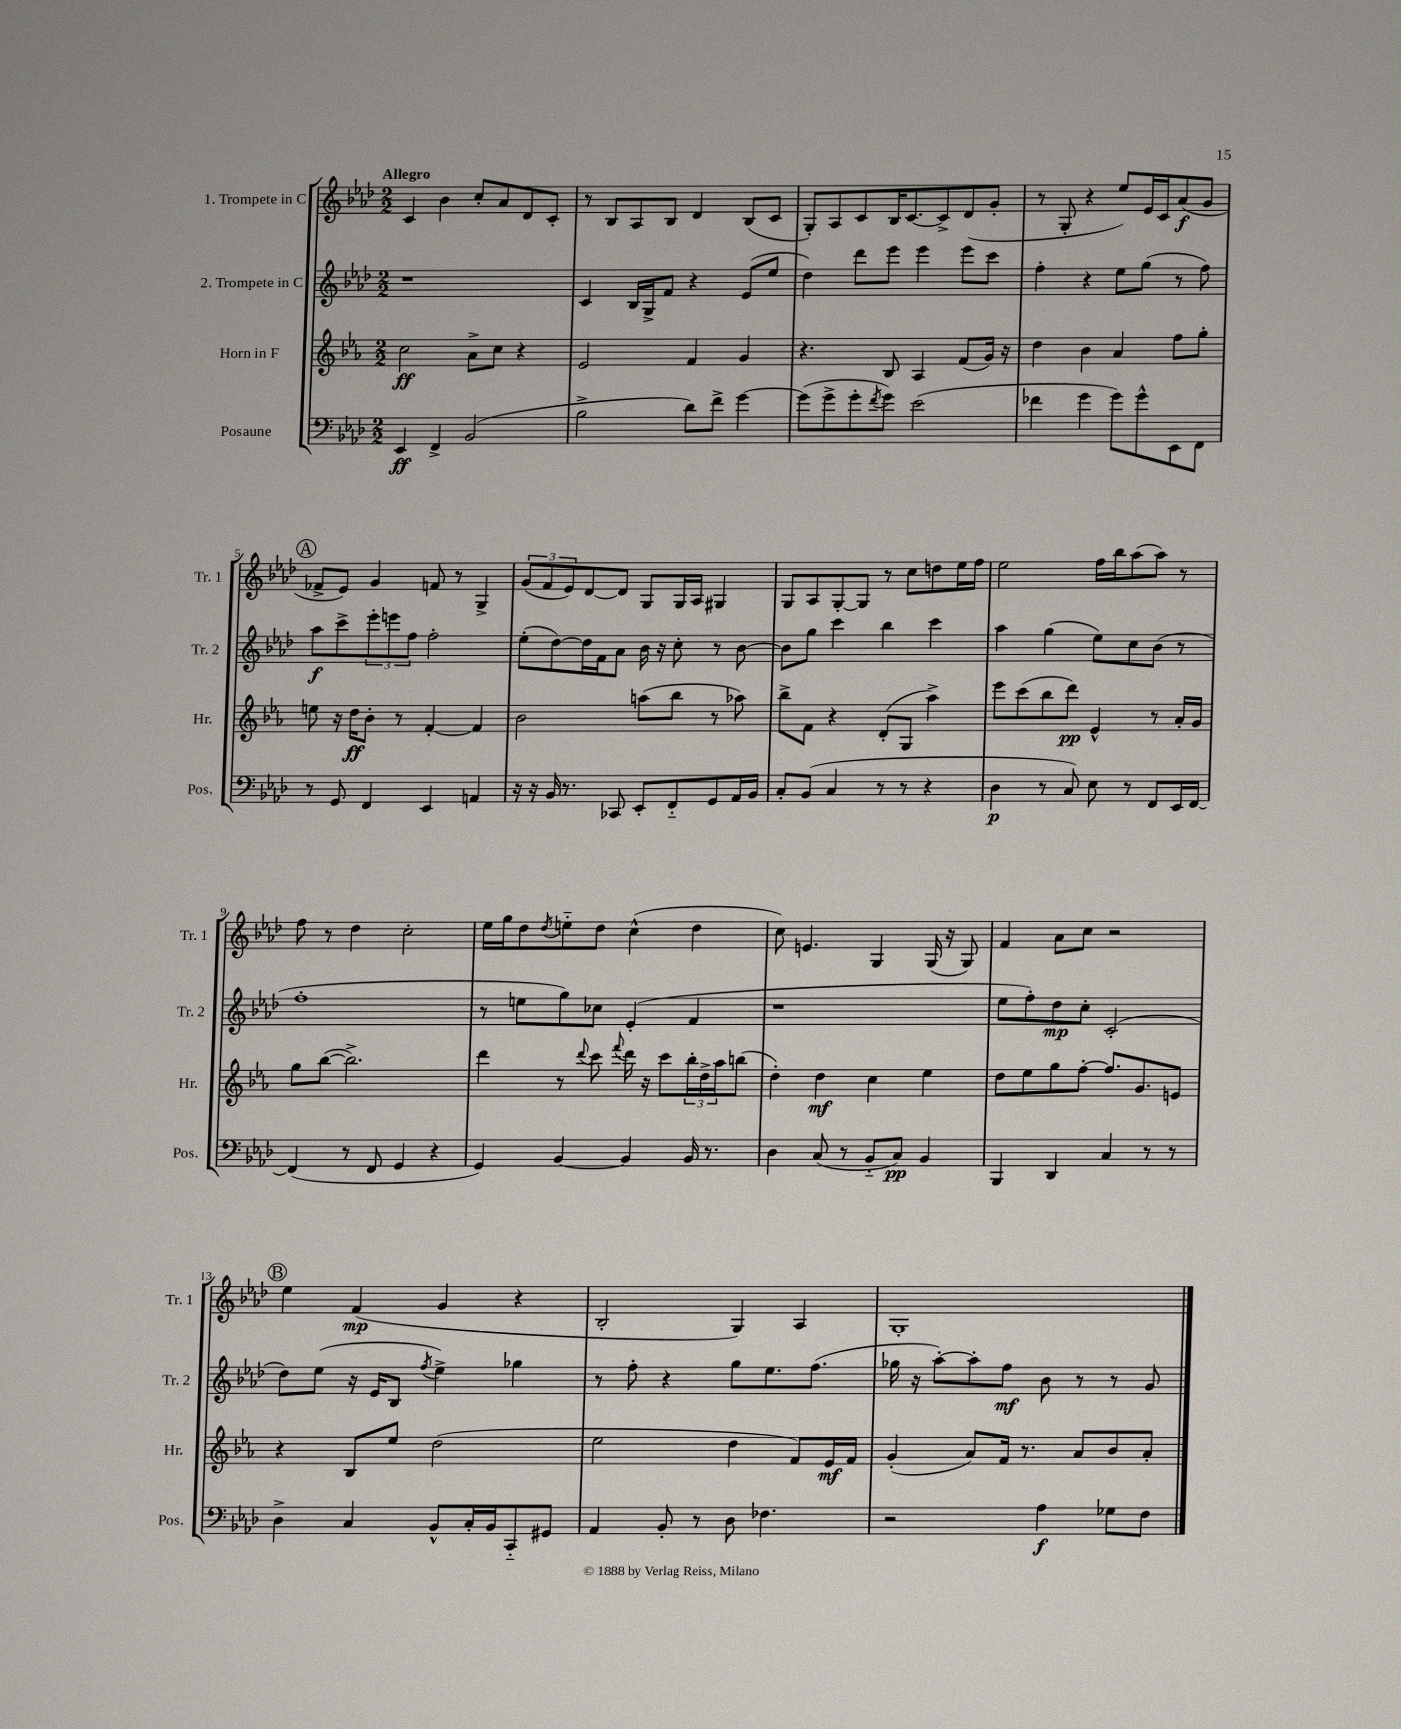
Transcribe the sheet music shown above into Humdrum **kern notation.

**kern	**dynam	**kern	**dynam	**kern	**dynam	**kern	**dynam
*part4	*part4	*part3	*part3	*part2	*part2	*part1	*part1
*staff4	*staff4	*staff3	*staff3	*staff2	*staff2	*staff1	*staff1
*I"Posaune	*	*I"Horn in F	*	*I"2. Trompete in C	*	*I"1. Trompete in C	*
*I'Pos.	*	*I'Hr.	*	*I'Tr. 2	*	*I'Tr. 1	*
*clefF4	*	*clefG2	*	*clefG2	*	*clefG2	*
*k[b-e-a-d-]	*	*k[b-e-a-]	*	*k[b-e-a-d-]	*	*k[b-e-a-d-]	*
*M2/2	*	*M2/2	*	*M2/2	*	*M2/2	*
=1	=1	=1	=1	=1	=1	=1	=1
!	!	!	!	!	!	!LO:TX:a:B:t=Allegro	!
4EE-/	ff	2cc\	ff	1r	.	4c/	.
4FF^/	.	.	.	.	.	4b-\	.
(2BB-/	.	8a-^\L	.	.	.	8cc'/L	.
.	.	8cc\J	.	.	.	8a-/	.
.	.	4r	.	.	.	8d-/	.
.	.	.	.	.	.	8c'/J	.
=2	=2	=2	=2	=2	=2	=2	=2
2B-^\	.	2e-/	.	4c/	.	8r	.
.	.	.	.	.	.	8B-/L	.
.	.	.	.	16B-/LL	.	8A-/	.
.	.	.	.	16G^/J	.	.	.
.	.	.	.	8f/J	.	8B-/J	.
8d-\L)	.	4f/	.	4r	.	4d-/	.
8f^\J	.	.	.	.	.	.	.
[4g\	.	4g/	.	(8e-/L	.	(8B-/L	.
.	.	.	.	8ee-/J	.	8c/J	.
=3	=3	=3	=3	=3	=3	=3	=3
(8g\L]	.	4.r	.	4dd-\)	.	8G'/L)	.
8g^\	.	.	.	.	.	8A-/	.
8g'\	.	.	.	8ddd-\L	.	8c/	.
8qf/	.	.	.	.	.	.	.
8g\J)	.	8B-/	.	8eee-\J	.	16B-/K	.
.	.	.	.	.	.	[8.c/	.
(2e-\	.	4A-/	.	4eee-\	.	.	.
.	.	.	.	.	.	8c^/]	.
.	.	(8f/L	.	8eee-\L	.	(8d-/	.
.	.	16g/Jk)	.	8ccc\J	.	8g'/J	.
.	.	16r	.	.	.	.	.
=4	=4	=4	=4	=4	=4	=4	=4
4f-X\	.	4dd\	.	4ff'\	.	8r	.
.	.	.	.	.	.	8G'/	.
4g\	.	4b-\	.	4r	.	4r	.
8g\L)	.	4a-/	.	8ee-\L	.	8ee-/L)	.
8g^^\	.	.	.	(8gg\J	.	16e-/L	.
.	.	.	.	.	.	16c/J	.
8EE-\	.	8ff\L	.	8r	.	(8a-/	f
8FF\J	.	8gg'\J	.	8ff\)	.	8g/J	.
!!LO:LB:g=z
!!LO:REH:place=s1:t=A
=5	=5	=5	=5	=5	=5	=5	=5
8r	.	8een\	.	8aa-\L	f	8f-X^/L	.
8GG/	.	16r	.	8ccc^\	.	8e-/J)	.
.	.	16dd\KL	ff	.	.	.	.
4FF/	.	8b-'\J	.	12eee-'\	.	4g/	.
.	.	.	.	12eeen\	.	.	.
.	.	8r	.	.	.	.	.
.	.	.	.	12ff\J	.	.	.
4EE-/	.	[4f'/	.	2ff'\	.	8fn/	.
.	.	.	.	.	.	8r	.
4AAn/	.	4f/]	.	.	.	4G^/	.
=6	=6	=6	=6	=6	=6	=6	=6
16r	.	2b-\	.	(8ee-'\L	.	(12g/L	.
16r	.	.	.	.	.	.	.
.	.	.	.	.	.	12f/	.
16BB-/	.	.	.	[8dd-\)	.	.	.
.	.	.	.	.	.	12e-/)	.
8.r	.	.	.	.	.	.	.
.	.	.	.	16dd-\L]	.	[8d-/	.
.	.	.	.	16f\J	.	.	.
8CC-X/	.	.	.	8a-\J	.	8d-/J]	.
8EE-'/L	.	(8aan\L	.	16b-\	.	8G/L	.
.	.	.	.	16r	.	.	.
8FF/	.	8bb-\J	.	8cc'\	.	16G/L	.
.	.	.	.	.	.	16A-/JJ	.
8GG/	.	8r	.	8r	.	4G#X/	.
16AA-/L	.	8aa-X\)	.	[8b-\	.	.	.
16BB-/JJ	.	.	.	.	.	.	.
=7	=7	=7	=7	=7	=7	=7	=7
8C'/L	.	8bb-^\L	.	8b-\L]	.	8G/L	.
(8BB-/J	.	8f\J	.	8gg\J	.	8A-/	.
4C/	.	4r	.	4ccc\	.	[8G'/	.
.	.	.	.	.	.	8G/J]	.
8r	.	(8d'/L	.	4bb-\	.	8r	.
8r	.	8G/J	.	.	.	8cc\L	.
4r	.	4aa-^\)	.	4ccc\	.	8ddn\	.
.	.	.	.	.	.	16ee-\L	.
.	.	.	.	.	.	16ff\JJ	.
=8	=8	=8	=8	=8	=8	=8	=8
4D-\	p	8eee-\L	.	4aa-\	.	2ee-\	.
.	.	(8ccc\	.	.	.	.	.
8r	.	8bb-\	.	(4gg\	.	.	.
8C/)	.	8ddd\J)	pp	.	.	.	.
8E-\	.	4e-^^/	.	8ee-\L)	.	16ff\LL	.
.	.	.	.	.	.	16bb-\J	.
8r	.	.	.	8cc\	.	(8aa-\	.
8FF/L	.	8r	.	(8b-\J	.	8aa-\J)	.
16EE-/L	.	16a-'/LL	.	8r	.	8r	.
[16FF/JJ	.	16g/JJ	.	.	.	.	.
!!LO:LB:g=z
=9	=9	=9	=9	=9	=9	=9	=9
(4FF/]	.	8gg\L	.	1ff'	.	8ff\	.
.	.	([8bb-\J	.	.	.	8r	.
8r	.	2.bb-^\])	.	.	.	4dd-\	.
8FF/	.	.	.	.	.	.	.
4GG/	.	.	.	.	.	2cc'\	.
4r	.	.	.	.	.	.	.
=10	=10	=10	=10	=10	=10	=10	=10
4GG/)	.	4ddd\	.	8r	.	16ee-\LL	.
.	.	.	.	.	.	16gg\J	.
.	.	.	.	8een\L	.	8dd-\	.
.	.	.	.	.	.	8qdd-/	.
[4BB-/	.	8r	.	8gg\)	.	8een\	.
.	.	8qqddd/	.	.	.	.	.
.	.	8ccc\	.	8cc-X\J	.	8dd-\J	.
.	.	8qqfff/	.	.	.	.	.
4BB-/]	.	16ddd\	.	(4e-'/	.	(4cc^^\	.
.	.	16r	.	.	.	.	.
.	.	8ccc\L	.	.	.	.	.
16BB-/	.	24bb-'\L	.	4f/	.	4dd-\	.
.	.	24dd^\	.	.	.	.	.
8.r	.	.	.	.	.	.	.
.	.	24aa-\J	.	.	.	.	.
.	.	(8bbn\J	.	.	.	.	.
=11	=11	=11	=11	=11	=11	=11	=11
4D-\	.	4dd'\)	.	1r	.	8cc\)	.
.	.	.	.	.	.	4.en/	.
(8C/	.	4dd\	mf	.	.	.	.
8r	.	.	.	.	.	.	.
8BB-/L	.	4cc\	.	.	.	4G/	.
8C/J)	pp	.	.	.	.	.	.
4BB-/	.	4ee-\	.	.	.	(16G/	.
.	.	.	.	.	.	16r	.
.	.	.	.	.	.	8G/)	.
=12	=12	=12	=12	=12	=12	=12	=12
4BBB-/	.	8dd\L	.	8ee-\L	.	4f/	.
.	.	8ee-\	.	8ff'\)	.	.	.
4DD-/	.	8gg\	.	8dd-\	mp	8a-\L	.
.	.	[8ff'\J	.	8cc'\J	.	8cc\J	.
4C/	.	8.ff/L]	.	(2c'/	.	2r	.
.	.	8.g/	.	.	.	.	.
8r	.	.	.	.	.	.	.
8r	.	8en/J	.	.	.	.	.
!!LO:LB:g=z
!!LO:REH:place=s1:t=B
=13	=13	=13	=13	=13	=13	=13	=13
4D-^\	.	4r	.	8dd-\L)	.	4ee-\	.
.	.	.	.	(8ee-\J	.	.	.
4C/	.	8B-/L	.	16r	.	(4f/	mp
.	.	.	.	16e-/KL	.	.	.
.	.	8ee-/J	.	8B-/J	.	.	.
.	.	.	.	8qff/	.	.	.
8BB-^^/L	.	(2dd\	.	4ee-^\)	.	4g/	.
16C'/L	.	.	.	.	.	.	.
16BB-/J	.	.	.	.	.	.	.
8CC/	.	.	.	4gg-X\	.	4r	.
8GG#X/J	.	.	.	.	.	.	.
=14	=14	=14	=14	=14	=14	=14	=14
4AA-/	.	2ee-\	.	8r	.	2B-'/	.
.	.	.	.	8ff'\	.	.	.
8BB-'/	.	.	.	4r	.	.	.
8r	.	.	.	.	.	.	.
8D-\	.	4dd\	.	8gg\L	.	4G/)	.
4.F-X\	.	.	.	8.ee-\	.	.	.
.	.	8f/L)	.	.	.	4A-/	.
.	.	.	.	(8.ff\J	.	.	.
.	.	16e-/L	mf	.	.	.	.
.	.	16f/JJ	.	.	.	.	.
=15	=15	=15	=15	=15	=15	=15	=15
2r	.	(4g'/	.	16gg-X\	.	1G'	.
.	.	.	.	16r	.	.	.
.	.	.	.	[8aa-'\L)	.	.	.
.	.	8a-/L)	.	8aa-'\]	.	.	.
.	.	16f/Jk	.	8ff\J	mf	.	.
.	.	8.r	.	.	.	.	.
4A-\	f	.	.	8b-\	.	.	.
.	.	8a-/L	.	8r	.	.	.
8G-X\L	.	8b-/	.	8r	.	.	.
8F\J	.	8a-'/J	.	8g/	.	.	.
==	==	==	==	==	==	==	==
*-	*-	*-	*-	*-	*-	*-	*-
